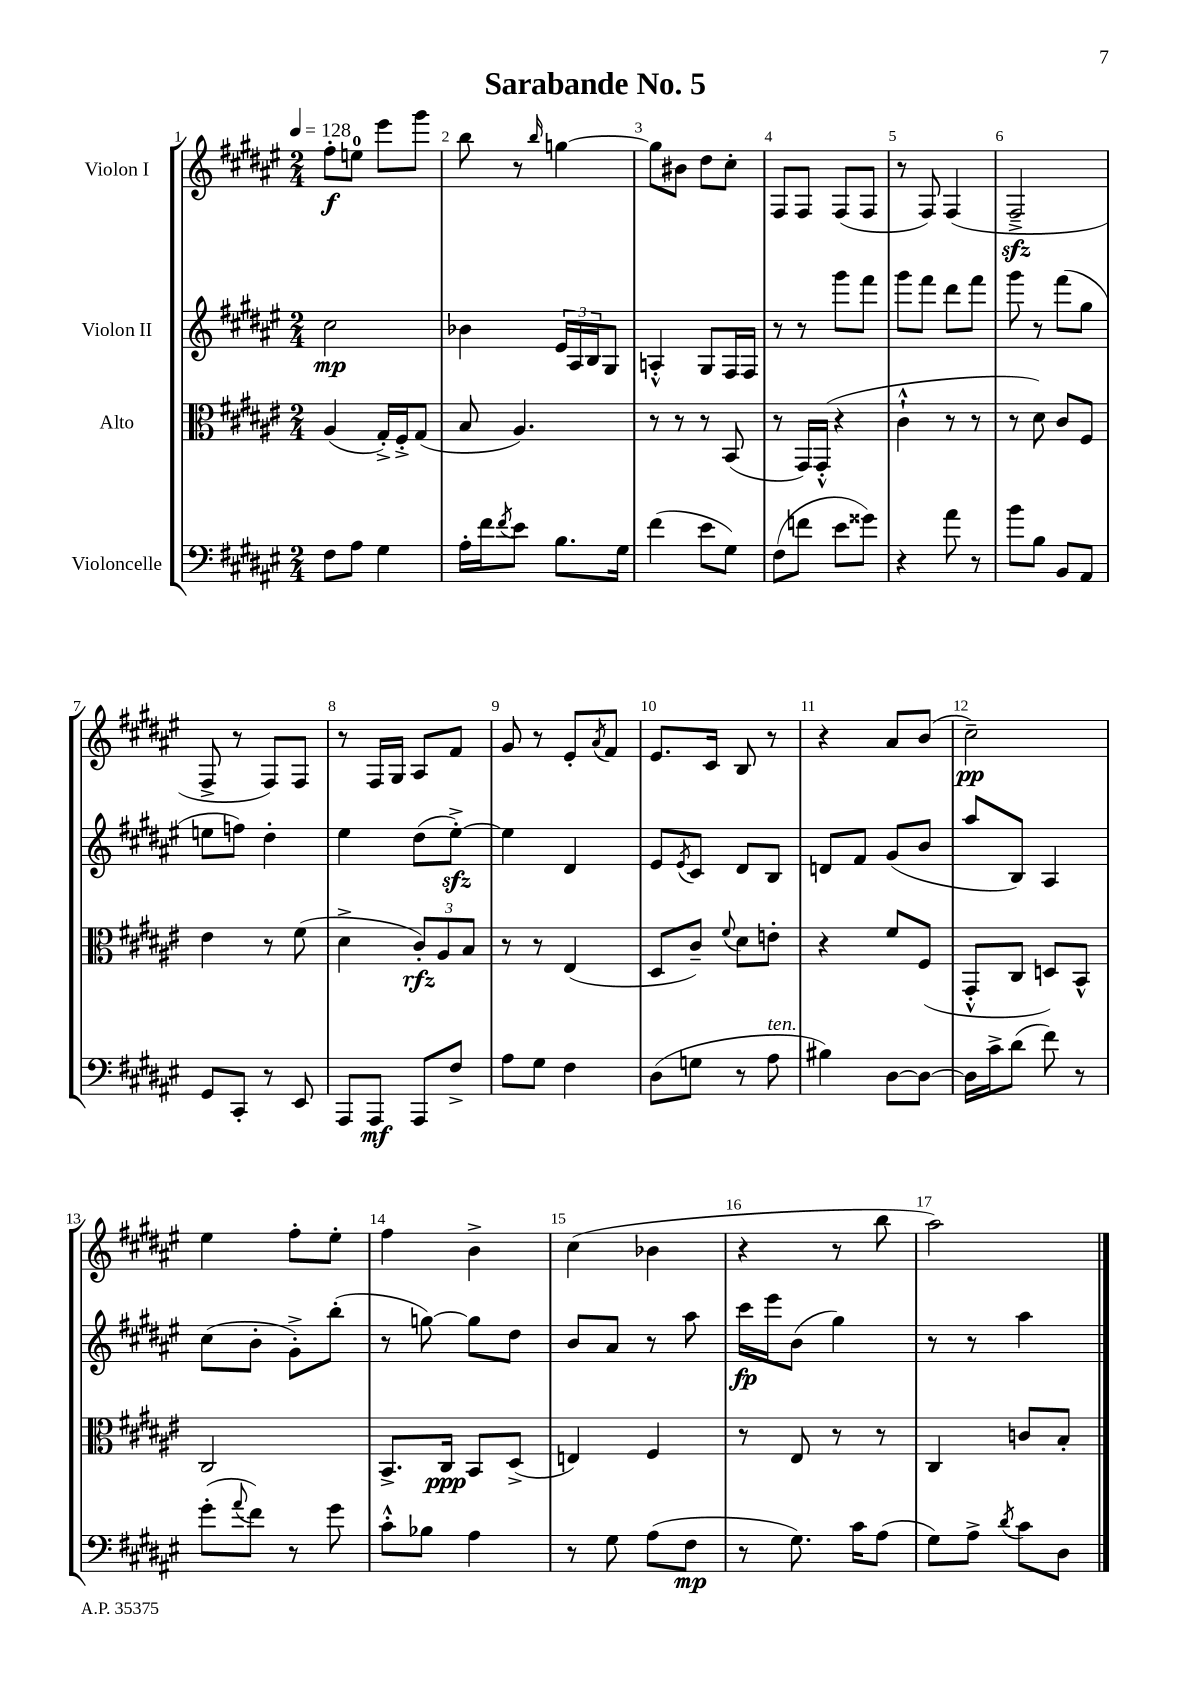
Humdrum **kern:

**kern	**kern	**kern	**kern
*staff4	*staff3	*staff2	*staff1
*clefF4	*clefC3	*clefG2	*clefG2
*k[f#c#g#d#a#e#]	*k[f#c#g#d#a#e#]	*k[f#c#g#d#a#e#]	*k[f#c#g#d#a#e#]
*M2/4	*M2/4	*M2/4	*M2/4
*MM128	*MM128	*MM128	*MM128
8F#	(4A#	2cc#	8ff#'
8A#	.	.	8ee
4G#	16G#'^)	.	8eee#
.	16F#'^	.	.
.	(8G#	.	8ggg#
=	=	=	=
16A#'	8B	4b-	8bb
16f#	.	.	.
8qf#	.	.	.
8e#	4.A#)	.	8r
.	.	.	16qqbb
8.B	.	24e#	[4gg
.	.	24A#	.
.	.	24B	.
.	.	8G#	.
16G#	.	.	.
=	=	=	=
(4f#	8r	4A'^^	8gg]
.	8r	.	8b#
8e#	8r	8G#	8dd#
8G#)	(8BB	16F#	8cc#'
.	.	16F#	.
=	=	=	=
(8F#	8r	8r	8F#
8f	16GG#)	8r	8F#
.	(16GG#'^^	.	.
8e#	4r	8ggg#	(8F#
8g##)	.	8fff#	8F#
=	=	=	=
4r	4c#`^^	8ggg#	8r
.	.	8fff#	8F#)
8a#	8r	8ddd#	(4F#
8r	8r	8fff#	.
=	=	=	=
8b	8r	8ggg#	2F#~^
8B	8d#)	8r	.
8BB	8c#	(8fff#	.
8AA#	8F#	8gg#	.
=	=	=	=
8GG#	4e#	8ee	8F#^
8CC#'	.	8ff)	8r
8r	8r	4dd#'	8F#)
8EE#	(8f#	.	8F#
=	=	=	=
8AAA#	4d#^	4ee#	8r
8AAA#	.	.	16F#
.	.	.	16G#
8AAA#	12c#')	(8dd#	8A#
.	12A#	.	.
8F#^	.	[8ee#'^)	8f#
.	12B	.	.
=	=	=	=
8A#	8r	4ee#]	8g#
8G#	8r	.	8r
4F#	(4E#	4d#	8e#'
.	.	.	8qa#
.	.	.	8f#
=	=	=	=
(8D#	8D#	8e#	8.e#
.	.	8qe#	.
8G	8c#~)	8c#	.
.	.	.	16c#
.	8qqf#	.	.
8r	8d#	8d#	8B
8A#	8e'	8B	8r
=	=	=	=
4B#)	4r	8d	4r
.	.	8f#	.
[8D#	8f#	(8g#	8a#
8D#_	(8F#	8b	(8b
=	=	=	=
16D#]	8GG#'^^	8aa#	2cc#~)
16c#^	.	.	.
(8d#	8C#	8B)	.
8f#)	8D)	4A#	.
8r	8BB^^	.	.
=	=	=	=
(8g#'	2C#	(8cc#	4ee#
8qqa#	.	.	.
8f#)	.	8b'	.
8r	.	8g#'^)	8ff#'
8g#	.	(8bb'	8ee#'
=	=	=	=
8c#'^^	8.BB^	8r	4ff#
8B-	.	[8gg)	.
.	16C#	.	.
4A#	8BB	8gg]	4b^
.	(8D#^	8dd#	.
=	=	=	=
8r	4E)	8b	(4cc#
8G#	.	8a#	.
(8A#	4F#	8r	4b-
8F#	.	8aa#	.
=	=	=	=
8r	8r	16ccc#	4r
.	.	16eee#	.
8.G#)	8E#	(8b	.
.	8r	4gg#)	8r
16c#	.	.	.
(8A#	8r	.	8bb
=	=	=	=
8G#)	4C#	8r	2aa#)
8A#^	.	8r	.
8qd#	.	.	.
8c#	8c	4aa#	.
8D#	8B'	.	.
==	==	==	==
*-	*-	*-	*-
